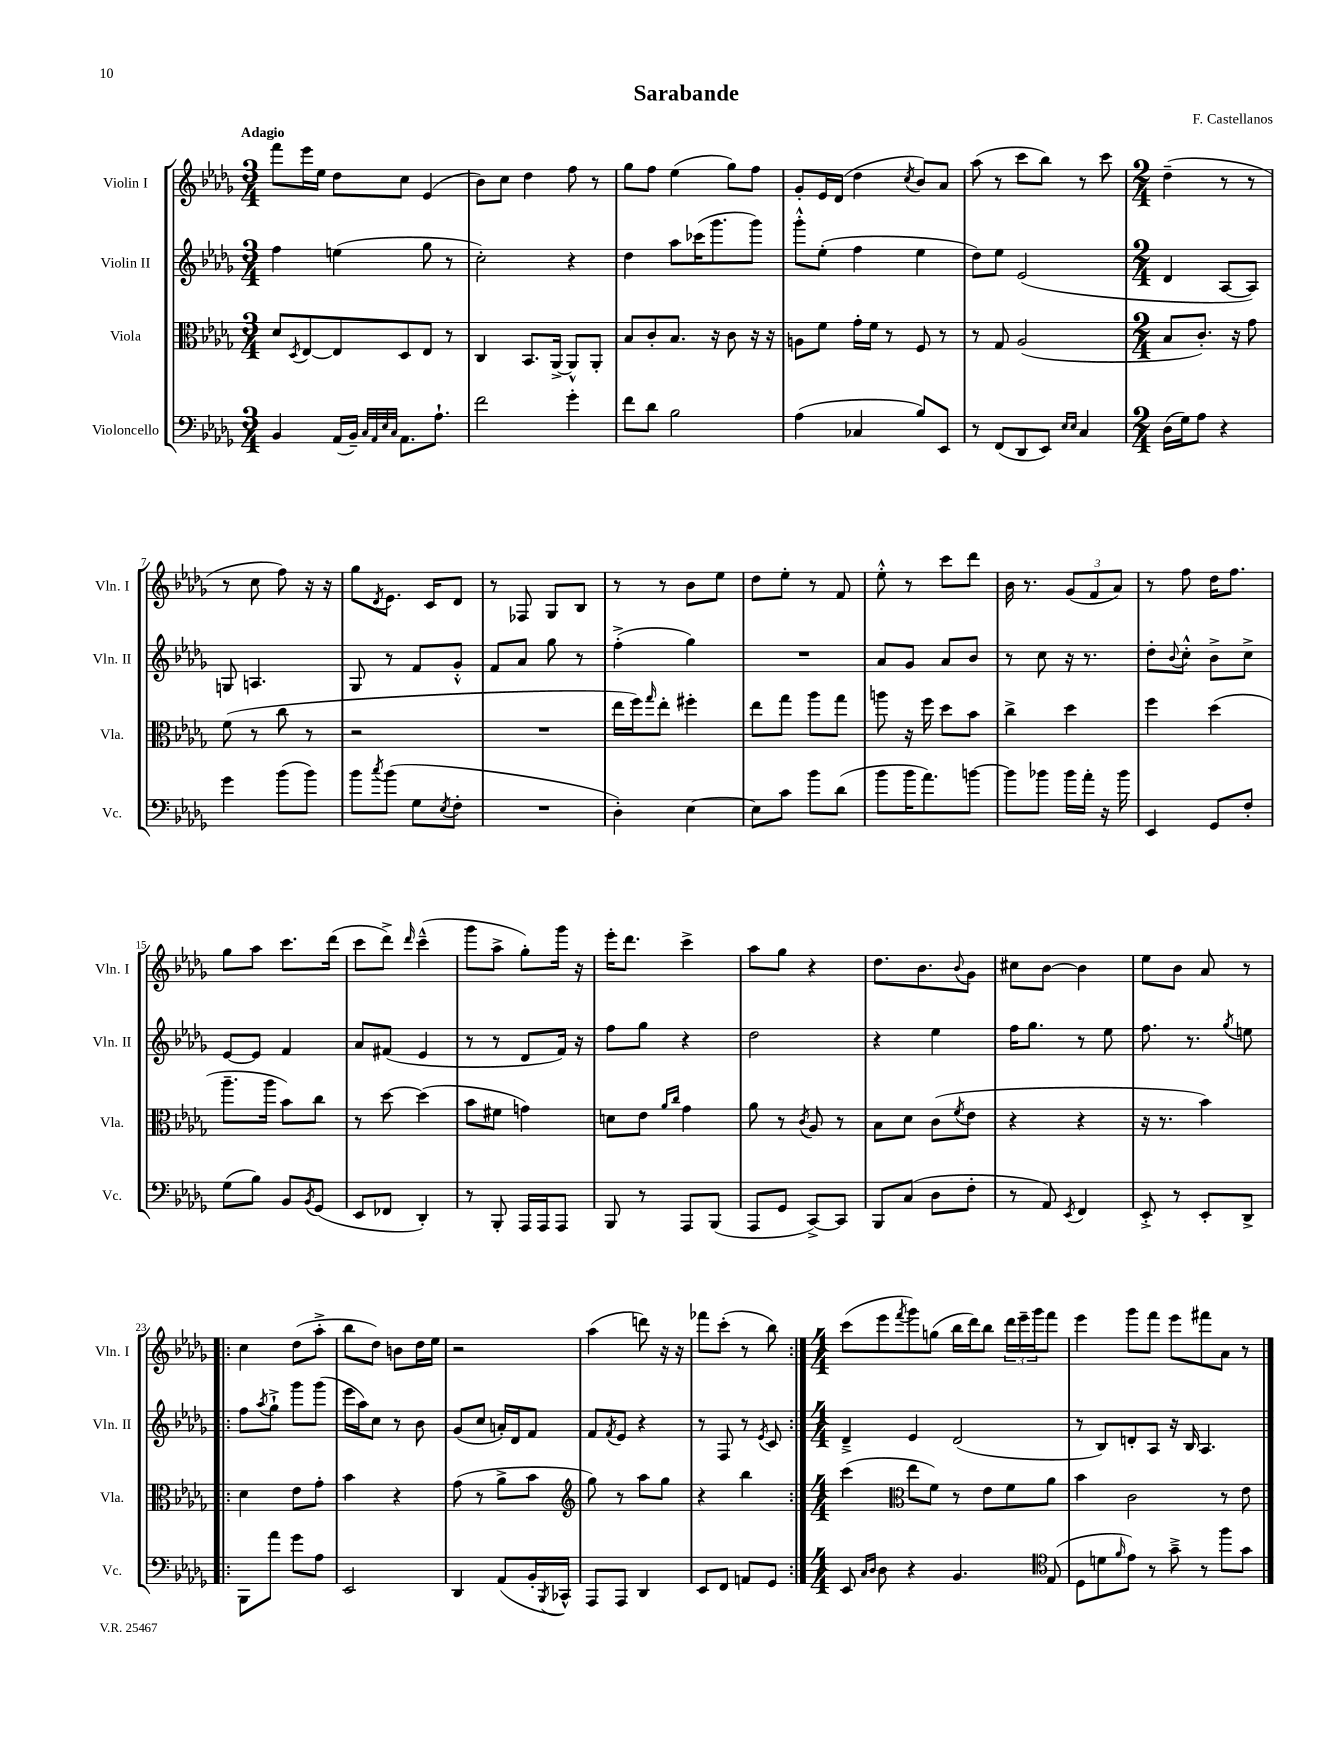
\header { title = "Sarabande" composer = "F. Castellanos" }
<<
\new StaffGroup <<
\new Staff = "s0" \with { instrumentName = "Violin I" shortInstrumentName = "Vln. I" } {
    \clef treble \key des \major \numericTimeSignature \time 3/4 \tempo "Adagio"
    f'''8 ees'''16 ees''16 des''8 c''8 ees'4( |
    bes'8) c''8 des''4 f''8 r8 |
    ges''8 f''8 ees''4( ges''8) f''8 |
    ges'8-. ees'16 des'16( des''4 \acciaccatura { c''8 } bes'8) aes'8 |
    aes''8( r8 c'''8 bes''8) r8 c'''8 |
    \numericTimeSignature \time 2/4 des''4--( r8 r8 |
    r8 c''8 f''8) r16 r16 |
    ges''8 \acciaccatura { des'8 } ees'8. c'16 des'8 |
    r8 fes8 ges8 bes8 |
    r8 r8 bes'8 ees''8 |
    des''8 ees''8-. r8 f'8 |
    ees''8-.-^ r8 c'''8 des'''8 |
    bes'16 r8. \tuplet 3/2 { ges'8( f'8 aes'8) } |
    r8 f''8 des''16 f''8. |
    ges''8 aes''8 c'''8. des'''16( |
    c'''8 des'''8->) \grace { des'''16 } c'''4---^( |
    ges'''8 aes''8-> ges''8-.) ges'''16 r16 |
    ees'''16-. des'''8. c'''4-> |
    aes''8 ges''8 r4 |
    des''8. bes'8. \appoggiatura { bes'8 } ges'8 |
    cis''8 bes'8~ bes'4 |
    ees''8 bes'8 aes'8 r8 |
    \repeat volta 2 { c''4 des''8( aes''8-.-> |
    bes''8 des''8) b'8 des''16 ees''16 |
    r2 |
    aes''4( d'''8) r16 r16 |
    fes'''8 c'''8-.( r8 bes''8) | }
    \numericTimeSignature \time 4/4 c'''8( ees'''8 \acciaccatura { f'''8 } ges'''8) g''8( bes''16 des'''16) bes''8 \tuplet 3/2 { des'''16 ees'''16-- ges'''16 } f'''8 |
    ees'''4 ges'''8 f'''8 ees'''8 fis'''8 aes'8 r8 \bar "|." |
}
\new Staff = "s1" \with { instrumentName = "Violin II" shortInstrumentName = "Vln. II" } {
    \clef treble \key des \major \numericTimeSignature \time 3/4
    f''4 e''4( ges''8 r8 |
    c''2-.) r4 |
    des''4 aes''8 ces'''16( ges'''8. ges'''8) |
    ges'''8-.-^ ees''8-.( f''4 ees''4 |
    des''8) ees''8 ees'2( |
    \numericTimeSignature \time 2/4 des'4 aes8~ aes8) |
    g8 a4. |
    ges8 r8 f'8 ges'8-.-^ |
    f'8 aes'8 ges''8 r8 |
    f''4-.->( ges''4) |
    R2 |
    aes'8 ges'8 aes'8 bes'8 |
    r8 c''8 r16 r8. |
    des''8-. \appoggiatura { bes'8 } c''8-.-^ bes'8-> c''8-> |
    ees'8~ ees'8 f'4 |
    aes'8 fis'8( ees'4 |
    r8 r8 des'8 f'16) r16 |
    f''8 ges''8 r4 |
    des''2 |
    r4 ees''4 |
    f''16 ges''8. r8 ees''8 |
    f''8. r8. \acciaccatura { ges''8 } e''8 |
    \repeat volta 2 { f''8 \acciaccatura { aes''8 } ges''8-!-> ges'''8 ges'''8( |
    ees'''16 aes''16) c''8 r8 bes'8 |
    ges'8( c''8 a'16-.) des'16 f'8 |
    f'8 \acciaccatura { f'8 } ees'8 r4 |
    r8 f8 r8 \acciaccatura { ees'8 } c'8 | }
    \numericTimeSignature \time 4/4 des'4---> ees'4 des'2( |
    r8 bes8) d'8-. aes8 r16 bes16 aes4. \bar "|." |
}
\new Staff = "s2" \with { instrumentName = "Viola" shortInstrumentName = "Vla." } {
    \clef alto \key des \major \numericTimeSignature \time 3/4
    des'8 \acciaccatura { des8 } ees8~ ees8 des8 ees8 r8 |
    c4 bes,8. aes,16~-> aes,8-^ aes,8-. |
    bes8 c'8-. bes8. r16 c'8 r16 r16 |
    a8 f'8 ges'16-. f'16 r8 f8 r8 |
    r8 ges8 aes2( |
    \numericTimeSignature \time 2/4 bes8 c'8.-.) r16 ges'8 |
    f'8( r8 c''8 r8 |
    r2 |
    R2 |
    ees''16 f''16) \grace { ges''16 } ees''8-. fis''4-. |
    ees''8 ges''8 aes''8 ges''8 |
    a''8 r16 f''16 des''8 bes'8 |
    c''4-> des''4 |
    f''4 des''4( |
    aes''8.-- aes''16 bes'8) c''8 |
    r8 des''8~ des''4( |
    bes'8 fis'8 g'4) |
    d'8 ees'8 \grace { aes'16 c''16 } ges'4 |
    aes'8 r8 \acciaccatura { c'8 } aes8 r8 |
    bes8 des'8 c'8( \acciaccatura { f'8 } ees'8 |
    r4 r4 |
    r16 r8. bes'4) |
    \repeat volta 2 { des'4 ees'8 ges'8-. |
    bes'4 r4 |
    ges'8( r8 aes'8-> bes'8 |
    \clef treble ges''8) r8 aes''8 ges''8 |
    r4 bes''4 | }
    \numericTimeSignature \time 4/4 c'''4( \clef alto ees''8 f'8) r8 ees'8 f'8 aes'8 |
    bes'4 c'2 r8 ees'8 \bar "|." |
}
\new Staff = "s3" \with { instrumentName = "Violoncello" shortInstrumentName = "Vc." } {
    \clef bass \key des \major \numericTimeSignature \time 3/4
    bes,4 aes,16( bes,16--) \grace { c32 aes,32 ees32 c32 } aes,8. aes8.-! |
    f'2 ges'4-. |
    f'8 des'8 bes2 |
    aes4( ces4 bes8) ees,8 |
    r8 f,8( des,8 ees,8) \grace { ees16 ees16 } c4 |
    \numericTimeSignature \time 2/4 des16( ges16) aes8 r4 |
    ges'4 bes'8( bes'8) |
    bes'8 \acciaccatura { c''8 } bes'8( ges8 \acciaccatura { ees8 } f8-. |
    R2 |
    des4-.) ees4~ |
    ees8 c'8 bes'8 des'8( |
    bes'8 bes'16 aes'8.) b'8~ |
    b'8 bes'8 bes'16 aes'16-. r16 bes'16 |
    ees,4 ges,8 f8-. |
    ges8( bes8) bes,8 \acciaccatura { bes,8 } ges,8( |
    ees,8 fes,8 des,4-.) |
    r8 bes,,8-. aes,,16 aes,,16 aes,,8 |
    bes,,8 r8 aes,,8 bes,,8( |
    aes,,8 ges,8 c,8~->) c,8 |
    bes,,8 c8( des8 f8-. |
    r8 aes,8) \acciaccatura { ees,8 } f,4 |
    ees,8-.-> r8 ees,8-. des,8-> |
    \repeat volta 2 { bes,,8 aes'8 ges'8 aes8 |
    ees,2 |
    des,4 aes,8( bes,16-. \acciaccatura { bes,,8 } ces,16-^) |
    aes,,8 aes,,8 des,4 |
    ees,8 f,8 a,8 ges,8 | }
    \numericTimeSignature \time 4/4 ees,8 \grace { c16 des16 } des8 r4 bes,4. \clef tenor ees8( |
    des8 d'8 \grace { f'16 } ees'8) r8 ges'8---> r8 f''8 ges'8 \bar "|." |
}
>>
>>
